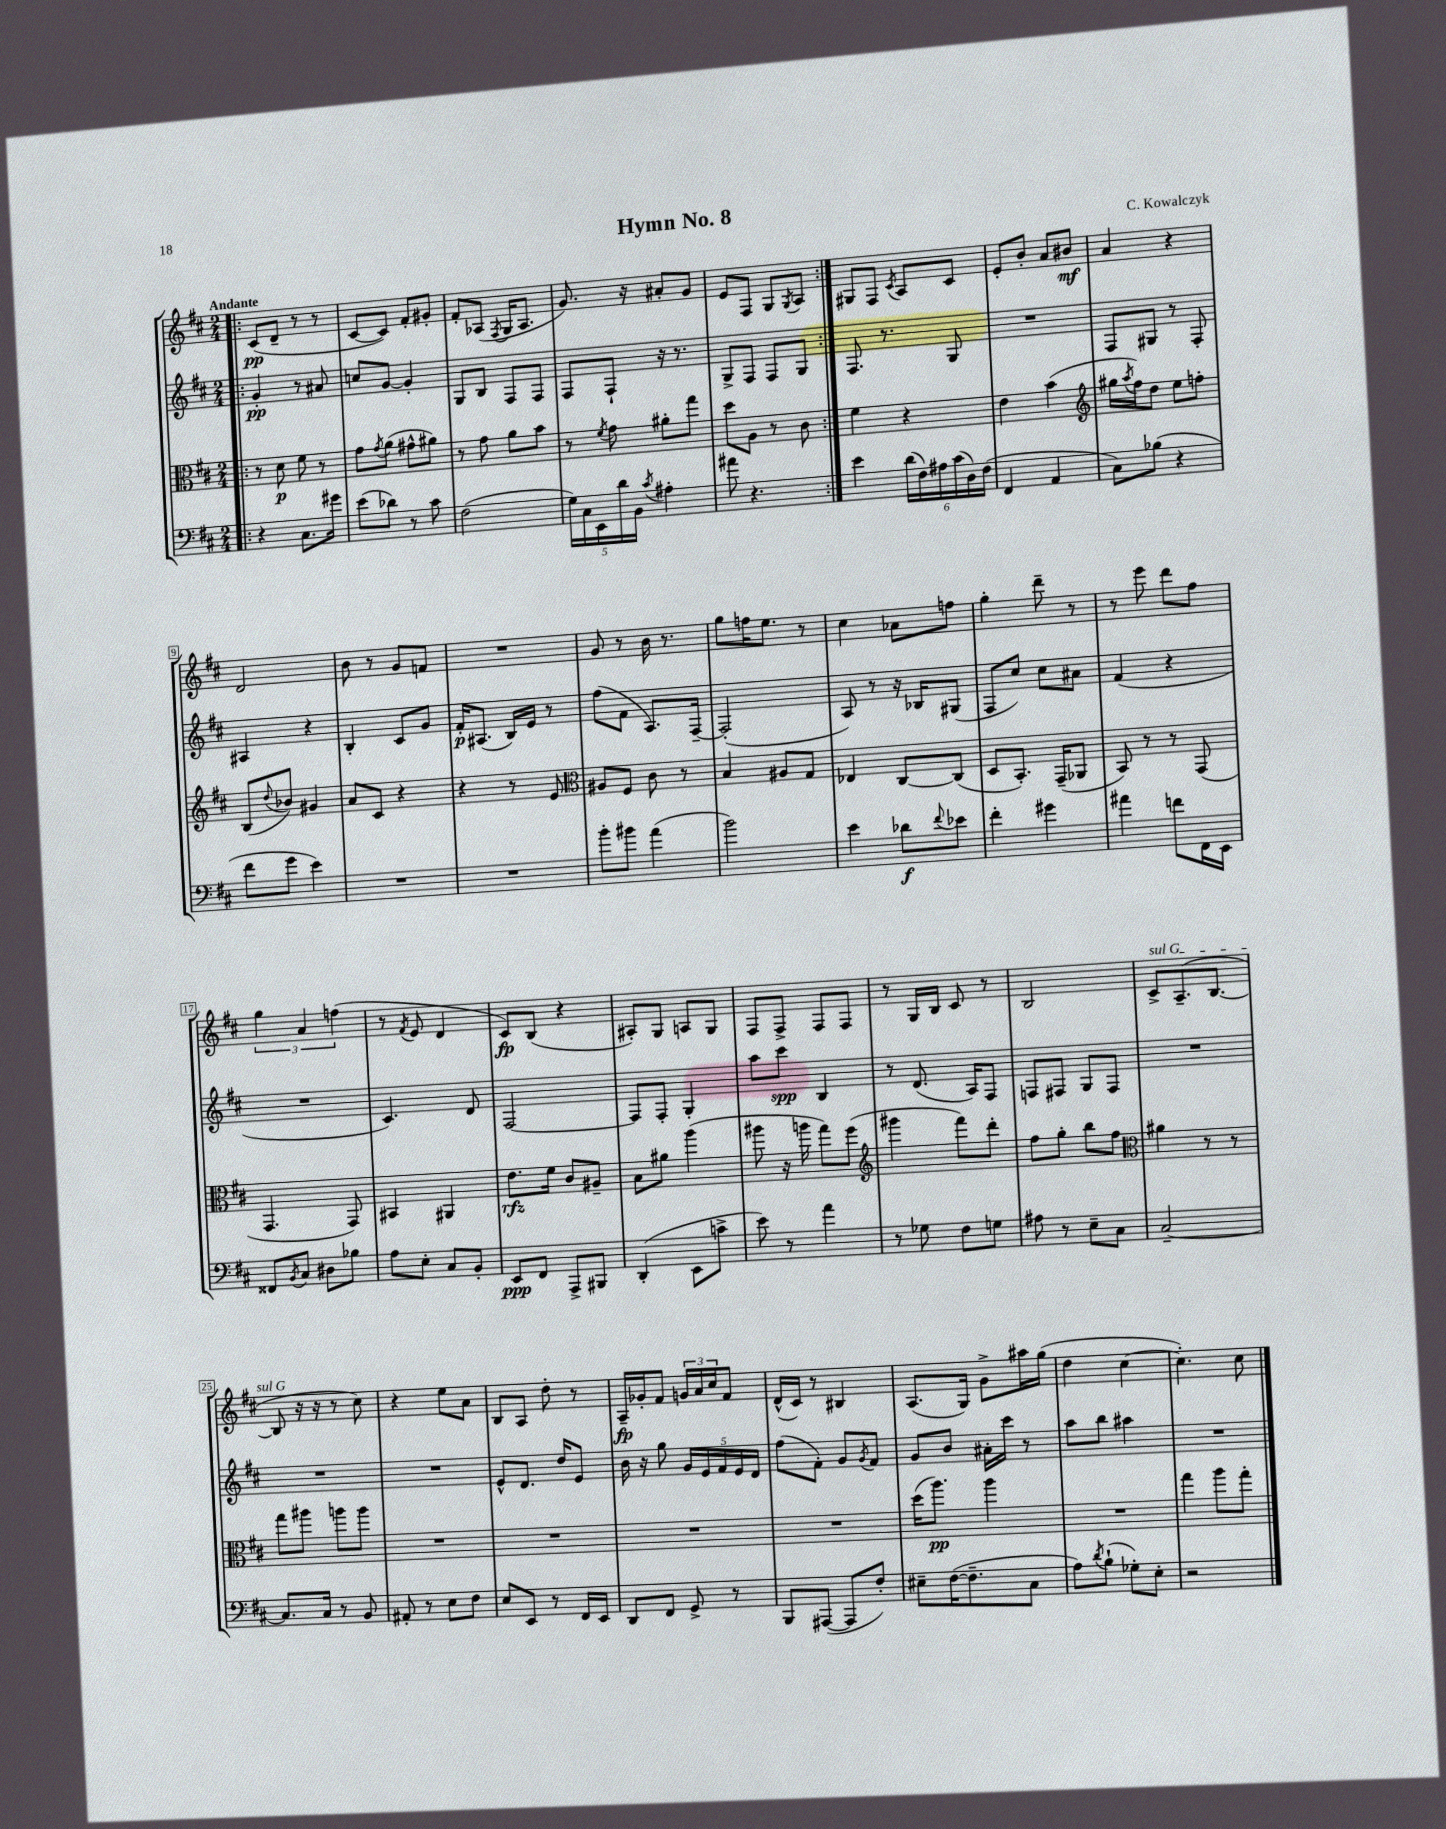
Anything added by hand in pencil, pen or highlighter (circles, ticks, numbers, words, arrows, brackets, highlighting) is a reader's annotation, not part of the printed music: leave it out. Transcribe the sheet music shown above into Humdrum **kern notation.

**kern	**kern	**kern	**kern
*staff4	*staff3	*staff2	*staff1
*clefF4	*clefC3	*clefG2	*clefG2
*k[f#c#]	*k[f#c#]	*k[f#c#]	*k[f#c#]
*M2/4	*M2/4	*M2/4	*M2/4
=!|:	=!|:	=!|:	=!|:
4r	8r	4g'/	(8c#/L
.	8d\	.	8d~/J
8.C#\L	8f#\	8r	8r
.	8r	8a#/	8r
16g#\Jk	.	.	.
=	=	=	=
(8e\L	8g\L	8cc/L	[8c#/L
.	8qg/	.	.
8d-\J)	(8a\J	[8g/J	8c#/]J)
8r	8g#^^\L	4g'/]	8f#'/L
8c#\	8a#\J)	.	8g#'/J
=	=	=	=
(2F#\	8r	8G/L	8f#'/L
.	8g\	8B/J	(8A-/J
.	.	.	8qF#/
.	8a\L	8F#/L	16G/LK
.	.	.	8.A-/J
.	8b\J	8F#/J	.
=	=	=	=
20G\LL)	8r	8F#/L	8.g/)
20C#\	.	.	.
20EE\	.	.	.
.	8qf#/	.	.
.	8g\	8F#`/J	.
20d\	.	.	.
.	.	.	16r
20BB\JJ	.	.	.
8qc#/	.	.	.
4A#'\	8a#'\L	16r	8a#'/L
.	.	8.r	.
.	8gg\J	.	8g/J
=	=	=	=
8a#\	8dd\L	8G^/L	8e/L
4.r	8A\J	8F#/J	8F#/J
.	8r	8F#/L	8G/L
.	.	.	8qG/
.	8c#\	8G/J	8A/J
=:|!	=:|!	=:|!	=:|!
4e\	4f#\	8.F#/	8G#/L
.	.	.	8F#/J
.	.	8.r	.
.	.	.	8qc#/
(24d\LL	4r	.	8A/L
24F#\)	.	.	.
24A#\	.	.	.
(24c#\	.	8G/	8c#/J
24D\)	.	.	.
(24F#\JJ	.	.	.
=	=	=	=
4FF#/	4e\	2r	8e'/L
.	.	.	8b'/J
4AA/	(4b\	.	8a/L
.	.	.	8b#/J
=	=	=	=
*	*clefG2	*	*
8C#\L)	16gg#\LL	8F#/L	4a/
.	8qaa/	.	.
.	16ff#\J)	.	.
(8B-\J	8dd\J	8G#/J	.
4r	8ee\L	8r	4r
.	8ff'\J	8F#'/	.
=	=	=	=
8f#\L	(8B/L	4A#/	2d/
.	8qqdd/	.	.
8g\J	8b-/J)	.	.
4e\)	4g#/	4r	.
=	=	=	=
2r	8a/L	4B'/	8b\
.	8c#/J	.	8r
.	4r	8c#/L	8g/L
.	.	8g/J	8f/J
=	=	=	=
2r	4r	16f#'/LK	2r
.	.	(8.A#/J	.
.	8r	16B/LL)	.
.	.	16e/JJ	.
.	8e/	8r	.
=	=	=	=
*	*clefC3	*	*
8b'\L	8A#/L	(8ff#\L	8g/
8b#\J	8F#/J	8f#\J	8r
(4a\	8c#\	8.A/L)	16b\
.	.	.	8.r
.	8r	.	.
.	.	[16F#~/Jk	.
=	=	=	=
2b\)	4B/	(2F#'/]	8gg\L
.	.	.	16ff\K
.	.	.	8.ee\J
.	8A#/L	.	.
.	8G/J	.	8r
=	=	=	=
4e\	4E-/	8A/)	4cc#\
.	.	8r	.
8d-\L	[8C#/L	16r	8a-\L
.	.	16B-/LK	.
8qqf#/	.	.	.
8e-\J	(8C#/]J	(8G#/J	8ff\J
=	=	=	=
4f#'\	8D/L	8F#/L	4gg'\
.	8.BB'/J)	8cc#/J)	.
4g#\	.	8cc#\L	8ddd~\
.	(16GG~/LK	.	.
.	8AA-/J	8a#\J	8r
=	=	=	=
4a#\	8BB/)	(4f#/	8r
.	8r	.	8eee\
8f\L	8r	4r	8ddd\L
16FF#\L	(8GG/	.	8ff#\J
16EE\JJ	.	.	.
=	=	=	=
8FF##/L	4.GG/	2r	6gg\
8qBB/	.	.	.
8C#/J	.	.	.
.	.	.	6a/
8D#\L	.	.	.
.	.	.	(6ff\
8B-\J	8GG/)	.	.
=	=	=	=
8A\L	4BB#/	4.c#/)	8r
.	.	.	8qf#/
8E'\J	.	.	8e/
8C#/L	4AA#/	.	4d/
8BB'/J	.	8d/	.
=	=	=	=
8EE/L	8.e\L	[2F#/	8c#/L)
8FF#/J	.	.	(8B/J
.	16f#\Jk	.	.
8AAA^/L	8c#/L	.	4r
8BBB#/J	8A#~/J	.	.
=	=	=	=
(4DD'/	8B\L	8F#/]L	8A#'/L)
.	8a#\J	8F#'/J	8G/J
8EE\L	(4aa\	4G'/	8A/L
8c^\J	.	.	8G/J
=	=	=	=
8e\)	8aa#\	8aa\L	8F#/L
8r	16r	8ccc#\J	8F#^/J
.	16aa\	.	.
4a\	8gg\L)	4B/	8F#/L
.	(8ff#\J	.	8F#/J
=	=	=	=
*	*clefG2	*	*
8r	4ggg#\	8r	8r
8G-\	.	(8.d/	16G/LL
.	.	.	16B/JJ
8F#\L	8fff#\L)	.	8c#/
.	.	16A/LK)	.
8G\J	8ddd'\J	8F#/J	8r
=	=	=	=
8A#\	8ff#\L	8F/L	2B/
8r	8gg'\J	8F#/J	.
8E~\L	8bb\L	8G/L	.
8C#\J	8ff#\J	8F#/J	.
=	=	=	=
*	*clefC3	*	*
[2C#~/	4a#\	2r	8c#^/L
.	.	.	(8.A~/
.	8r	.	.
.	.	.	[8.B/J
.	8r	.	.
=	=	=	=
8.C#/]L	8gg\L	2r	8B/]
.	8aa#\J	.	16r
16C#/Jk	.	.	16r
8r	8aa\L	.	8r
8BB/	8aa\J	.	8cc#\)
=	=	=	=
8AA#'/	2r	2r	4r
8r	.	.	.
8E\L	.	.	8ee\L
8F#\J	.	.	8a\J
=	=	=	=
8E/L	2r	8e^^/L	8B/L
8EE/J	.	8.d/J	8A/J
8r	.	.	8dd'\
.	.	16dd/LK	.
16FF#/LL	.	8e/J	8r
16EE/JJ	.	.	.
=	=	=	=
8DD/L	2r	16b\	16A~/LL
.	.	16r	16g-'/J
8FF#/J	.	8gg\	8f#/J
8GG^/	.	20g/LL	24g/LL
.	.	.	24a/
.	.	20e/	.
.	.	.	24cc#/J
.	.	20f#/	.
8r	.	.	8f#/J
.	.	20e/	.
.	.	20d/JJ	.
=	=	=	=
8BBB/L	2r	(8ff#\L	(16d^^/LL
.	.	.	16c#/JJ)
([8AAA#/J	.	8f#'\J)	8r
8AAA#/]L	.	8g/L	4B#/
.	.	8qg/	.
8F#'/J)	.	8f#/J	.
=	=	=	=
8E#~\L	(16dd\LK	8g/L	(8.A/L
.	8.aa\J)	.	.
([16F#\K	.	8b/J	.
8.F#~\]	.	.	16G/Jk)
.	4aa\	16a#'\LL	8g^\L
.	.	16ccc#\JJ	.
8C#\J	.	8r	16aa#\L
.	.	.	(16gg\JJ
=	=	=	=
8A\L)	2r	8aa\L	4dd\
8qd/	.	.	.
(8B`\J	.	8bb\J	.
8G-'\L)	.	4aa#\	[4cc#\
8E'\J	.	.	.
=	=	=	=
2r	4gg\	2r	4.cc#'\])
.	8aa\L	.	.
.	8gg'\J	.	8cc#\
==	==	==	==
*-	*-	*-	*-
